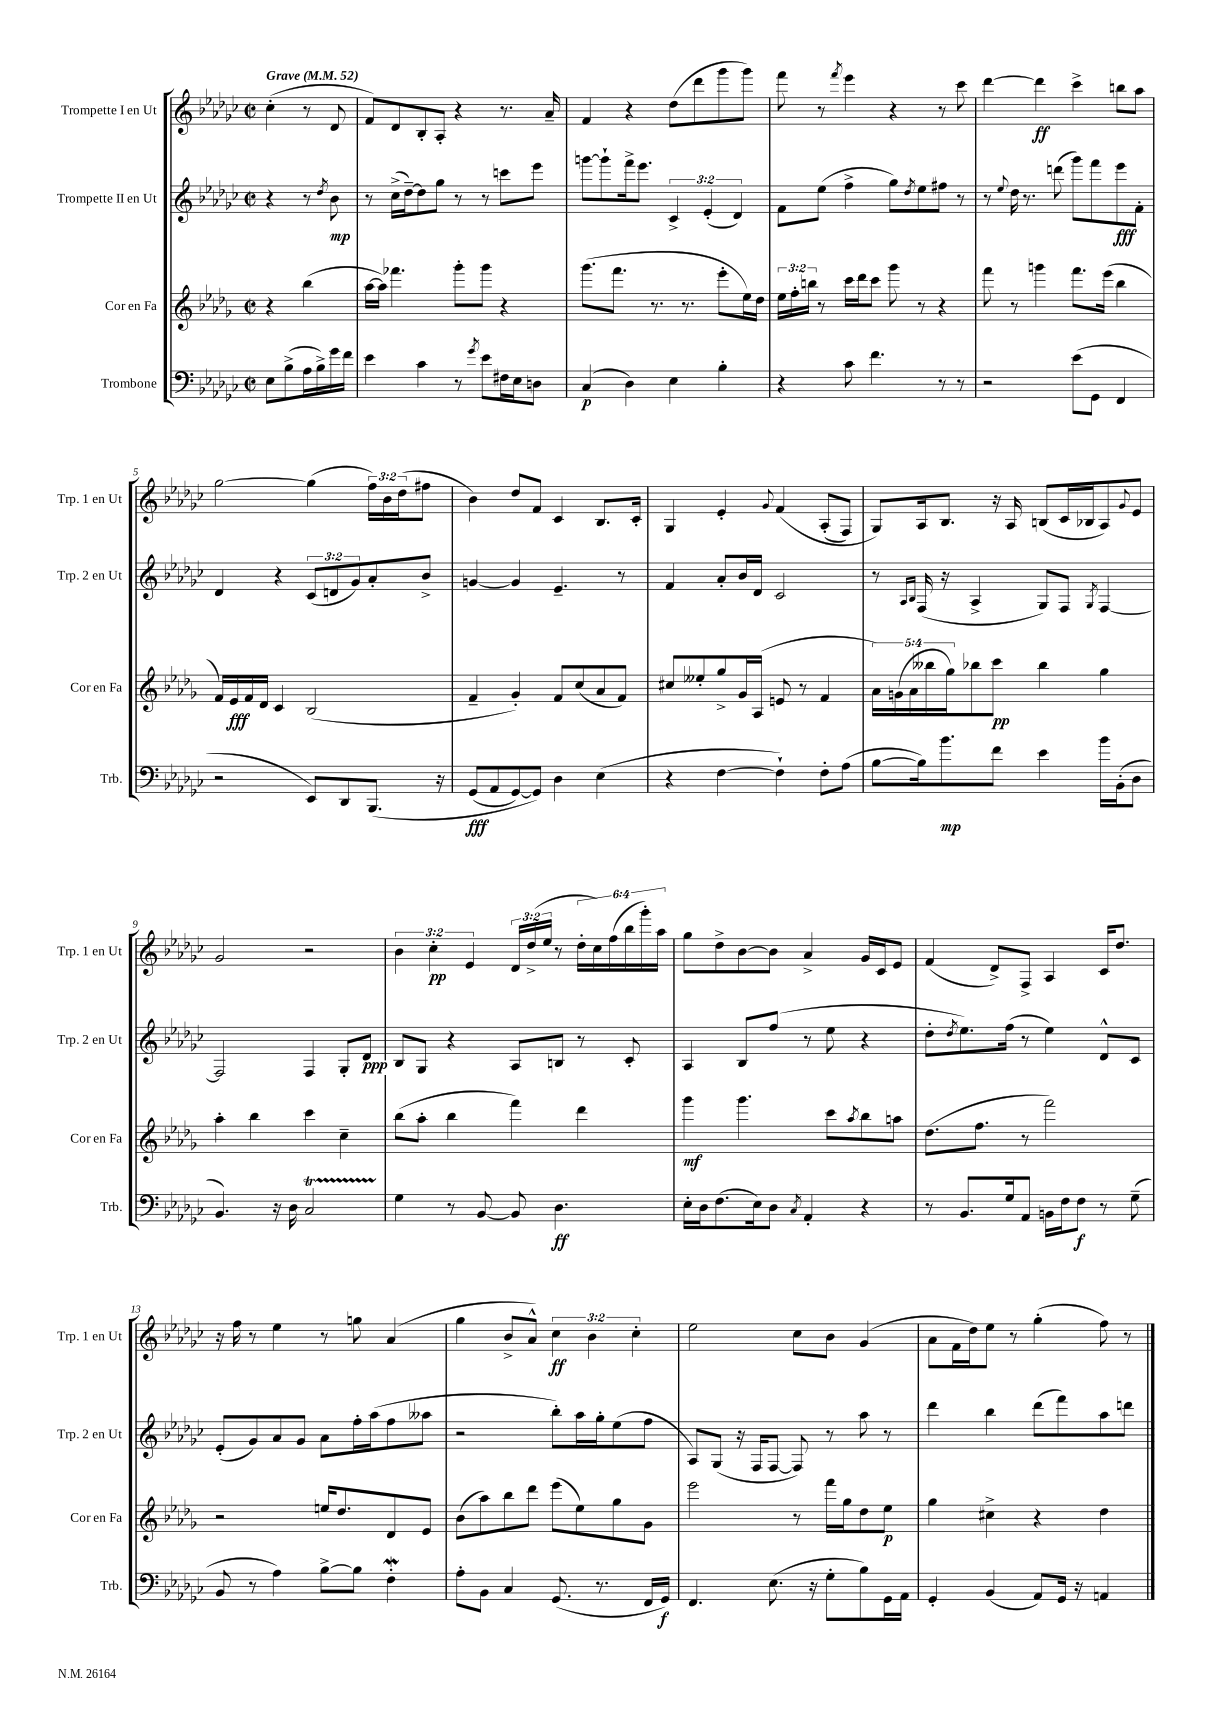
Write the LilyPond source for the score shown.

<<
\new StaffGroup <<
\new Staff = "s0" \with { instrumentName = "Trompette I en Ut" shortInstrumentName = "Trp. 1 en Ut" } {
    \clef treble \key ges \major \defaultTimeSignature \time 2/2 \override Staff.TupletNumber.text = #tuplet-number::calc-fraction-text \partial 2 \tempo "Grave" 4 = 52
    ces''4-.( r8 des'8 |
    f'8) des'8 bes8-. aes8-. r4 r8. aes'16-- |
    f'4 r4 des''8( des'''8 ges'''8 ges'''8) |
    f'''8 r8 \acciaccatura { f'''8 } ees'''4 r4 r8 ces'''8 |
    des'''4~ des'''4\ff ces'''4-> b''8 aes''8 |
    ges''2~ ges''4( \tuplet 3/2 { f''16) bes'16 des''16( } fis''8 |
    bes'4) des''8 f'8 ces'4 bes8. ces'16-. |
    ges4 ees'4-. \appoggiatura { ges'8 } f'4\( aes8-.( f8) |
    ges8\) aes16 bes8. r16 aes16 b8( ces'16 bes16 aes8) \appoggiatura { ges'8 } ees'8 |
    ges'2 r2 |
    \tuplet 3/2 { bes'4 ces''4-.\pp ees'4 } \tuplet 3/2 { des'16 des''16->( ees''16 } r8 \tuplet 6/4 { des''16-. ces''16) f''16( bes''16 ges'''16-.) aes''16 } |
    ges''8 des''8-> bes'8~ bes'8 aes'4-> ges'16 ces'16 ees'8 |
    f'4( des'8->) f8-> aes4 ces'16 des''8. |
    r16 f''16 r8 ees''4 r8 g''8 aes'4( |
    ges''4 bes'8-> aes'8-^) \tuplet 3/2 { ces''4\ff bes'4 ces''4-. } |
    ees''2 ces''8 bes'8 ges'4( |
    aes'8 f'16 des''16) ees''8 r8 ges''4-.( f''8) r8 \bar "|." |
}
\new Staff = "s1" \with { instrumentName = "Trompette II en Ut" shortInstrumentName = "Trp. 2 en Ut" } {
    \clef treble \key ges \major \defaultTimeSignature \time 2/2 \override Staff.TupletNumber.text = #tuplet-number::calc-fraction-text \partial 2
    r4 r8 \acciaccatura { des''8 } bes'8\mp |
    r8 ces''16->( des''16~--) des''8 ges''8 r8 r8 c'''8 ees'''8 |
    g'''8~ g'''8-! f'''16-> ees'''8. \tuplet 3/2 { ces'4-> ees'4-.( des'4) } |
    f'8 ees''8( f''4-> ges''8) \acciaccatura { des''8 } ees''8 fis''8 r8 |
    r8 \appoggiatura { ees''8 } des''16 r8. d'''8( ges'''8) f'''8 ees'''8\fff f'8-. |
    des'4 r4 \tuplet 3/2 { ces'8( d'8 ges'8) } aes'8-. bes'8-> |
    g'4~ g'4 ees'4.-- r8 |
    f'4 aes'8-. bes'16 des'16 ces'2 |
    r8 \grace { aes16 bes16 } f16( r16 aes4-> ges8) f8 \acciaccatura { ges8 } f4~ |
    f2 f4 ges8-. des'8\ppp |
    bes8 ges8 r4 aes8 b8 r8 ces'8-. |
    aes4 bes8 f''8( r8 ees''8 r4 |
    des''8-. \acciaccatura { des''8 } ees''8.) f''16( r8 ees''4) des'8-^ ces'8 |
    ees'8-.( ges'8) aes'8 ges'8 aes'8 f''16-. aes''16( f''8 aeses''8 |
    r2 bes''8-.) aes''16 ges''16-. ees''8( f''8 |
    aes8) ges8( r16 f16 f8~ f8) r8 aes''8 r8 |
    des'''4 bes''4 des'''8( f'''8) aes''8 d'''8 \bar "|." |
}
\new Staff = "s2" \with { instrumentName = "Cor en Fa" shortInstrumentName = "Cor en Fa" } {
    \clef treble \key des \major \defaultTimeSignature \time 2/2 \override Staff.TupletNumber.text = #tuplet-number::calc-fraction-text \partial 2
    r4 bes''4( |
    aes''16~ aes''16) fes'''4. ges'''8-. ges'''8 r4 |
    ges'''8.( f'''8. r8. r8. ees'''8-. ees''16) des''16 |
    \tuplet 3/2 { ees''16 f''16-. b''16 } r8 c'''16 des'''16 c'''8 ges'''8 r8 r4 |
    f'''8 r8 g'''4 f'''8. ees'''16( bes''4 |
    f'16) ees'16\fff f'16 des'16 c'4 bes2( |
    f'4-- ges'4-.) f'8 c''8( aes'8 f'8) |
    cis''8 eeses''8-. ges''8-> ges'16 aes16( e'8 r8 f'4 |
    \tuplet 5/4 { aes'16) g'16( aes'16 beses''16 ges''16) } bes''8 c'''8\pp bes''4 ges''4 |
    aes''4-. bes''4 c'''4 c''4-- |
    bes''8( aes''8-. bes''4 f'''4) des'''4 |
    ges'''4\mf ges'''4. c'''8 \acciaccatura { aes''8 } bes''8 a''8 |
    des''8.( f''8. r8 f'''2) |
    r2 e''16 des''8. des'8 ees'8 |
    bes'8( aes''8) bes''8 des'''8 ees'''8( ees''8) ges''8 ges'8 |
    ees'''2 r8 f'''16 ges''16 des''8 ees''8\p |
    ges''4 cis''4-> r4 des''4 \bar "|." |
}
\new Staff = "s3" \with { instrumentName = "Trombone" shortInstrumentName = "Trb." } {
    \clef bass \key ges \major \defaultTimeSignature \time 2/2 \partial 2
    ees8 bes8->( aes16 bes16->) ges'16 f'16 |
    ees'4 ces'4 r8 \acciaccatura { ges'8 } ees'8 fis16 ees16 d8 |
    ces4\p( des4) ees4 bes4-. |
    r4 ces'8 f'4. r8 r8 |
    r2 ees'8( ges,8 f,4 |
    r2 ees,8) des,8 bes,,8.\( r16 |
    ges,8\fff( aes,8 ges,8~) ges,8\) des4 ees4( |
    r4 f4~ f4-!) f8-. aes8( |
    bes8~ bes16) bes'8.\mp f'8 ees'4 bes'16 bes,16-.( des8 |
    bes,4.) r16 des16 ces2\startTrillSpan |
    ges4\stopTrillSpan r8 bes,8~ bes,8 des4.\ff |
    ees16-. des16 f8.( ees16) des8 \acciaccatura { ces8 } aes,4-. r4 |
    r8 bes,8. ges16 aes,8 b,16 f16 f8\f r8 ges8--( |
    bes,8 r8 aes4) bes8~-> bes8 f4-.\mordent |
    aes8-. bes,8 ces4 ges,8.( r8. f,16 ges,16\f) |
    f,4. ees8.( r16 ges8-. bes8) ges,16 aes,16 |
    ges,4-. bes,4( aes,8) ges,16 r16 a,4 \bar "|." |
}
>>
>>
